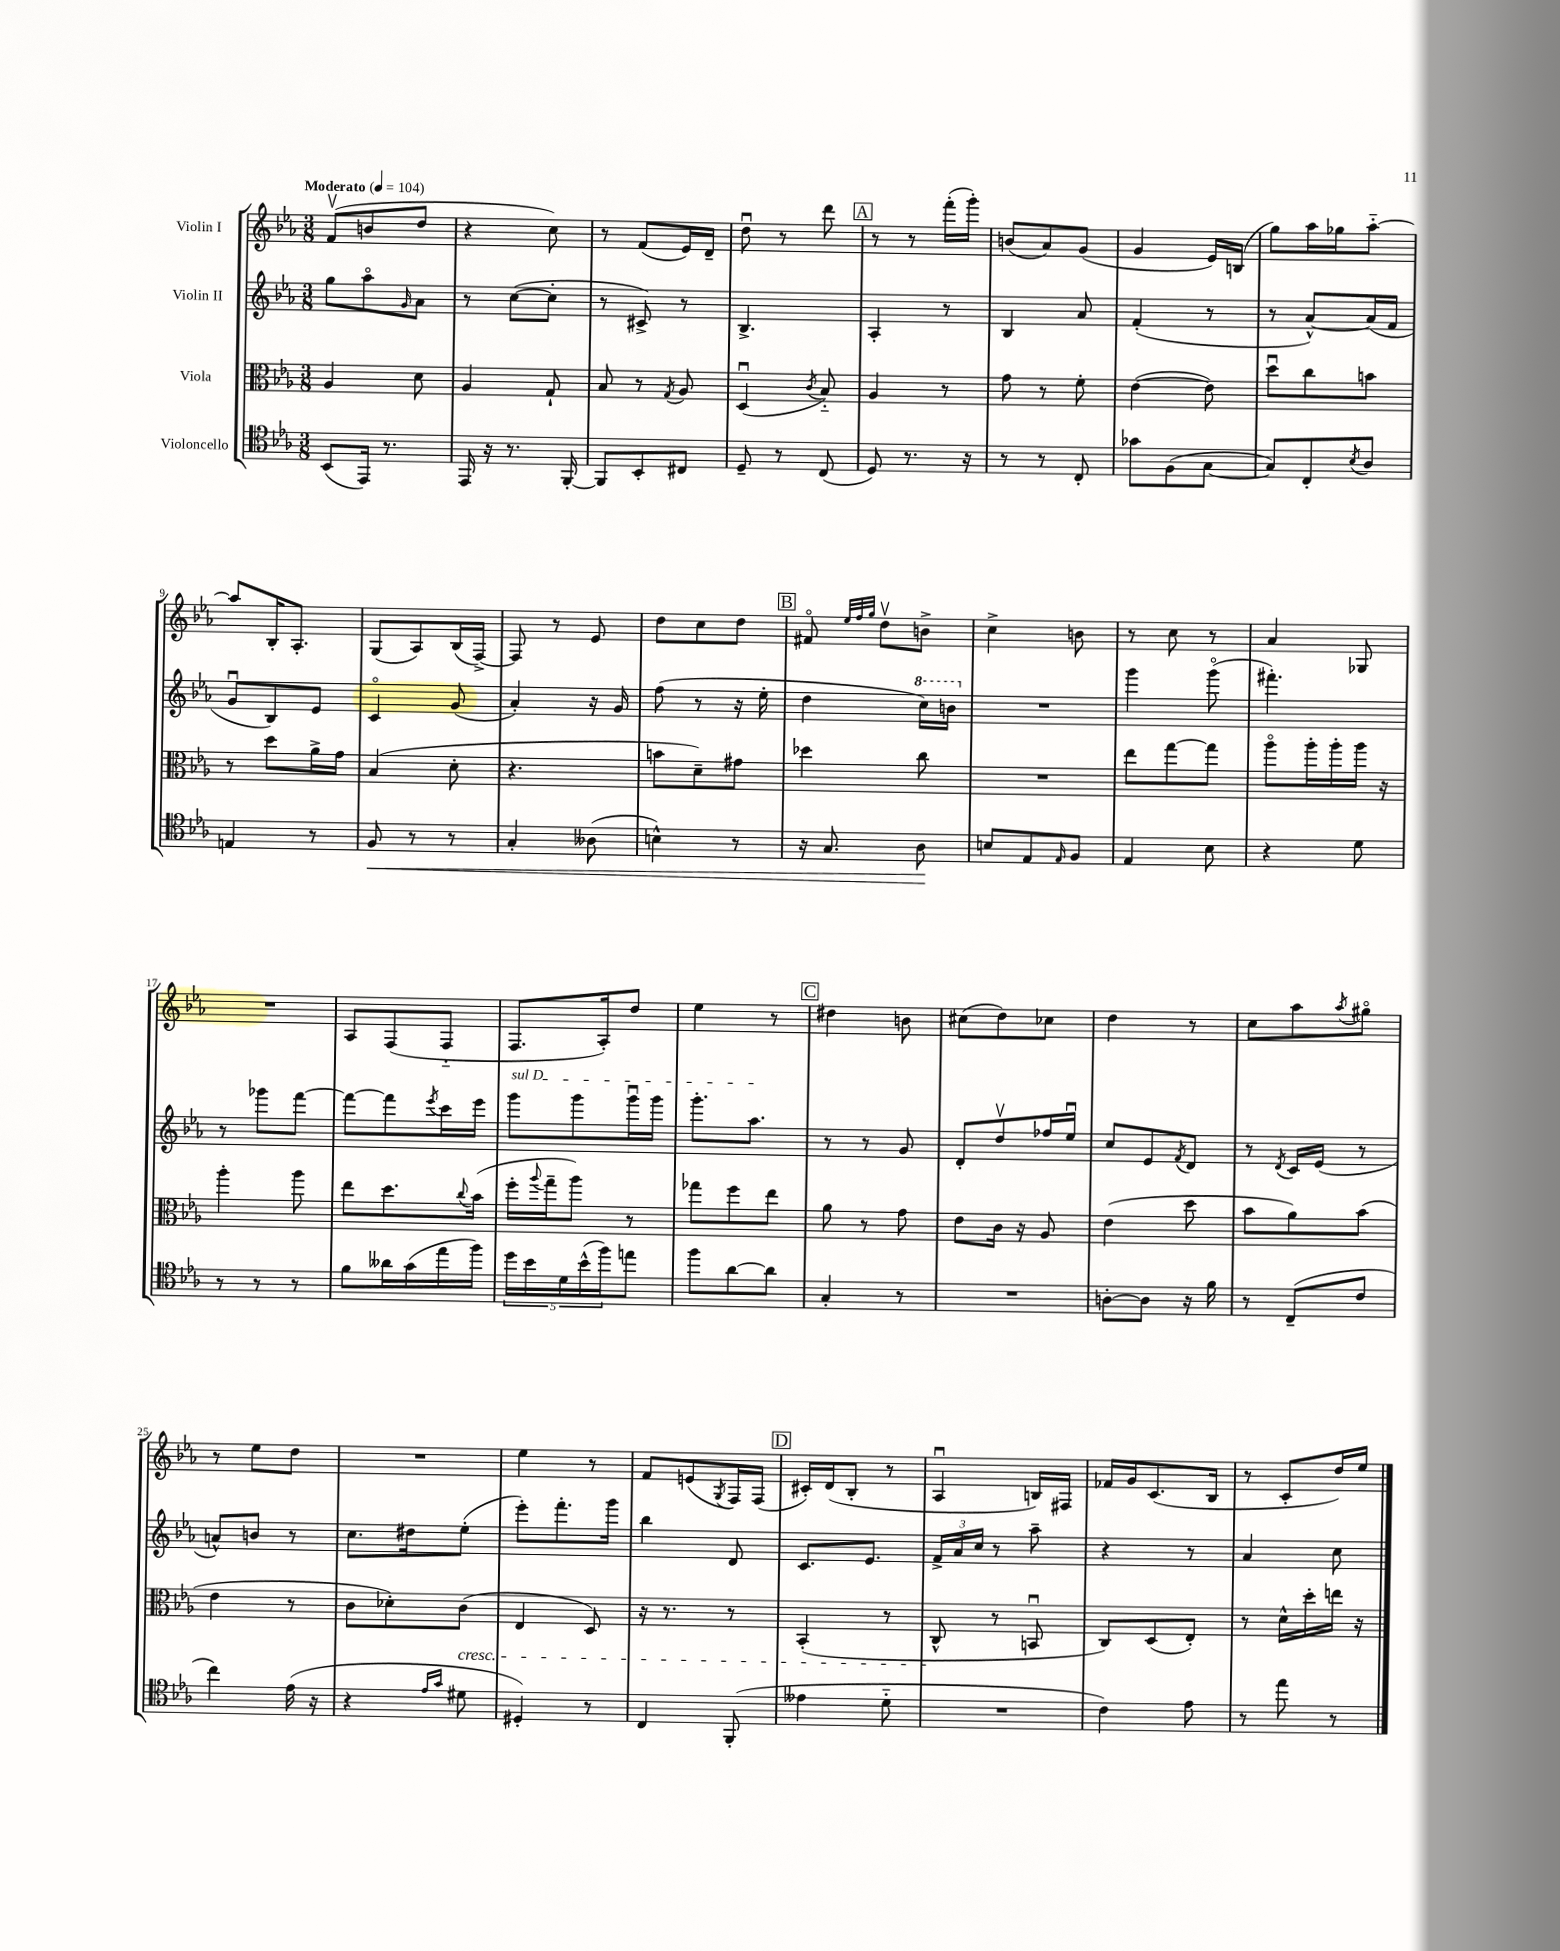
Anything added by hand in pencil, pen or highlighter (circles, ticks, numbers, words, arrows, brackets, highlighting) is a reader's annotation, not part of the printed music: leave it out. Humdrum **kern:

**kern	**kern	**kern	**kern
*staff4	*staff3	*staff2	*staff1
*clefC4	*clefC3	*clefG2	*clefG2
*k[b-e-a-]	*k[b-e-a-]	*k[b-e-a-]	*k[b-e-a-]
*M3/8	*M3/8	*M3/8	*M3/8
*MM104	*MM104	*MM104	*MM104
(8BB-/L	4A-/	8gg\L	(8fv/L
16EE-/Jk)	.	8aa-o\	8b/
8.r	.	.	.
.	.	16qqg/	.
.	8d\	8a-\J	8dd/J
=	=	=	=
16EE-/	4A-/	8r	4r
16r	.	.	.
8.r	.	([8cc\L	.
.	8G`/	8cc'\]J	8cc\)
[16FF'/	.	.	.
=	=	=	=
8FF/]L	8B-/	8r	8r
8BB-'/	8r	8c#^/)	(8f/L
.	8qG/	.	.
8C#/J	8A-/	8r	16e-/L)
.	.	.	16d~/JJ
=	=	=	=
8D~/	(4Du/	4.B-^/	8ddu\
8r	.	.	8r
.	8qc/	.	.
(8C/	8B-'~/)	.	8ddd\
=	=	=	=
8D/)	4A-/	4A-'/	8r
8.r	.	.	8r
.	8r	8r	(16fff'\LL
16r	.	.	16ggg'\JJ)
=	=	=	=
8r	8g\	4B-/	(8b/L
8r	8r	.	8a-/)
8C'/	8f'\	8a-/	(8g/J
=	=	=	=
8g-\L	([4e-\	(4f'/	4g/
(8F\	.	.	.
[8G\J	8e-\])	8r	16e-/LL)
.	.	.	(16B/JJ
=	=	=	=
8G/]L)	8ddu\L	8r	8gg\L)
8C'/	8cc\	[8a-^^/L)	16aa-\L
.	.	.	16gg-\J
8qB-/	.	.	.
8A-/J	8b\J	(16a-/]L	[8aa-'~\J
.	.	16f/JJ	.
=	=	=	=
4E/	8r	8gu/L	8aa-/]L
.	8dd\L	8B-/)	16B-'/K
.	.	.	8.A-'/J
8r	16a-^\L	8e-/J	.
.	16g\JJ	.	.
=	=	=	=
8F/	(4B-/	4co/	(8G/L
8r	.	.	8A-/)
8r	8d'\	(8g/	(16B-/L
.	.	.	[16F^/JJ)
=	=	=	=
4G'/	4.r	4a-'/)	8F/]
.	.	.	8r
(8A--\	.	16r	8e-/
.	.	16g/	.
=	=	=	=
4B^^\)	8b\L	(8ff\	8dd\L
.	8d~\)	8r	8cc\
8r	8g#\J	16r	8dd\J
.	.	16ee-'\	.
=	=	=	=
16r	4dd-\	4dd\	8f#o/
8.G/	.	.	.
.	.	.	32qqee-/LLL
.	.	.	32qqff/
.	.	.	32qqgg/JJJ
.	.	.	8ddv\L
8A-\	8cc\	16ccc\LL)	8b^\J
.	.	16bb\JJ	.
=	=	=	=
8B/L	4.r	4.r	4cc^\
8E-/	.	.	.
16qqE-/	.	.	.
8F/J	.	.	8b\
=	=	=	=
4E-/	8ee-\L	4ggg\	8r
.	[8gg\	.	8cc\
8B-\	8gg\]J	(8gggo\	8r
=	=	=	=
4r	8aa-o\L	4.fff#'\)	4a-/
.	16aa-'\L	.	.
.	16aa-'\	.	.
8d\	16aa-\JJ	.	8G-/
.	16r	.	.
=	=	=	=
8r	4aa-'\	8r	4.r
8r	.	8ggg-\L	.
8r	8aa-\	[8fff\J	.
=	=	=	=
8f\L	8ee-\L	8fff\_L	8A-/L
16a--\L	8.dd\	8fff\]	(8F/
(16g\	.	.	.
.	.	8qeee-/	.
16ee-\	.	16ccc\L	8F'~/J
.	8qqcc/	.	.
16ff\JJ)	(16b-\Jk	16eee-\JJ	.
=	=	=	=
20dd\LL	16ff'\LL	8ggg\L	8.F/L
20b-\	.	.	.
.	8qqaa-/	.	.
.	16gg~\J	.	.
20d\	.	.	.
.	8aa-\J)	8ggg\	.
(20b-^^\	.	.	.
.	.	.	16A-'/k)
20ff\J)	.	.	.
8ee\J	8r	16gggu\L	8dd/J
.	.	16ggg\JJ	.
=	=	=	=
8ff\L	8gg-\L	8.ggg'\L	4ee-\
[8a-\	8ff\	.	.
.	.	8.aa-\J	.
8a-\]J	8ee-\J	.	8r
=	=	=	=
4G'/	8a-\	8r	4dd#\
.	8r	8r	.
8r	8g\	8g/	8b\
=	=	=	=
4.r	8e-\L	8d'/L	(8cc#\L
.	16c\Jk	8ddv/	8dd\)
.	16r	.	.
.	8A-/	16ff-/L	8cc-\J
.	.	16ee-u/JJ	.
=	=	=	=
[8A'\L	(4e-\	8cc/L	4dd\
8A\]J	.	8e-/	.
.	.	8qf/	.
16r	8dd\	8d/J	8r
16f\	.	.	.
=	=	=	=
8r	8b-\L	8r	8cc\L
.	.	8qd/	.
(8C~/L	8a-\)	16c/LL	8aa-\
.	.	(16e-/JJ	.
.	.	.	8qaa-/
8c/J	(8b-\J	8r	8gg#o\J
=	=	=	=
4cc\)	4e-\	8a^^/L)	8r
.	.	8b/J	8ee-\L
(16e-\	8r	8r	8dd\J
16r	.	.	.
=	=	=	=
4r	8c\L	8.cc\L	4.r
.	8d-'\)	.	.
.	.	16dd#\k	.
16qqe-/LL	.	.	.
16qqg/JJ	.	.	.
8d#\	(8c\J	(8ee-'\J	.
=	=	=	=
4D#'/)	4E-/	8eee-'\L)	4ee-\
.	.	8.fff'\	.
8r	8D/)	.	8r
.	.	16ggg\Jk	.
=	=	=	=
4C/	16r	4bb-\	8f/L
.	8.r	.	.
.	.	.	(8e/
.	.	.	8qG/
(8FF'/	8r	8d/	16F/L)
.	.	.	(16F/JJ
=	=	=	=
4e--\	(4BB-'/	8.c/L	16c#'/LL)
.	.	.	(16d/J
.	.	.	8B-'/J
.	.	8.e-/J	.
8d'~\	8r	.	8r
=	=	=	=
4.r	8C^^/	24f^/LL	4A-u/
.	.	24a-/	.
.	.	24cc/JJ	.
.	8r	8r	.
.	8BBu/	8aa-~\	16B/LL)
.	.	.	16F#/JJ
=	=	=	=
4c\)	8C/L)	4r	16f-/LL
.	.	.	16g/J
.	(8D/	.	(8.c/
8e-\	8E-'/J)	8r	.
.	.	.	16B-/Jk
=	=	=	=
8r	8r	4a-/	8r
8ee-\	16d^^\LL	.	8c'/L
.	16dd'\	.	.
8r	16ee\JJ	8cc\	16dd/L)
.	16r	.	16ee-/JJ
==	==	==	==
*-	*-	*-	*-
